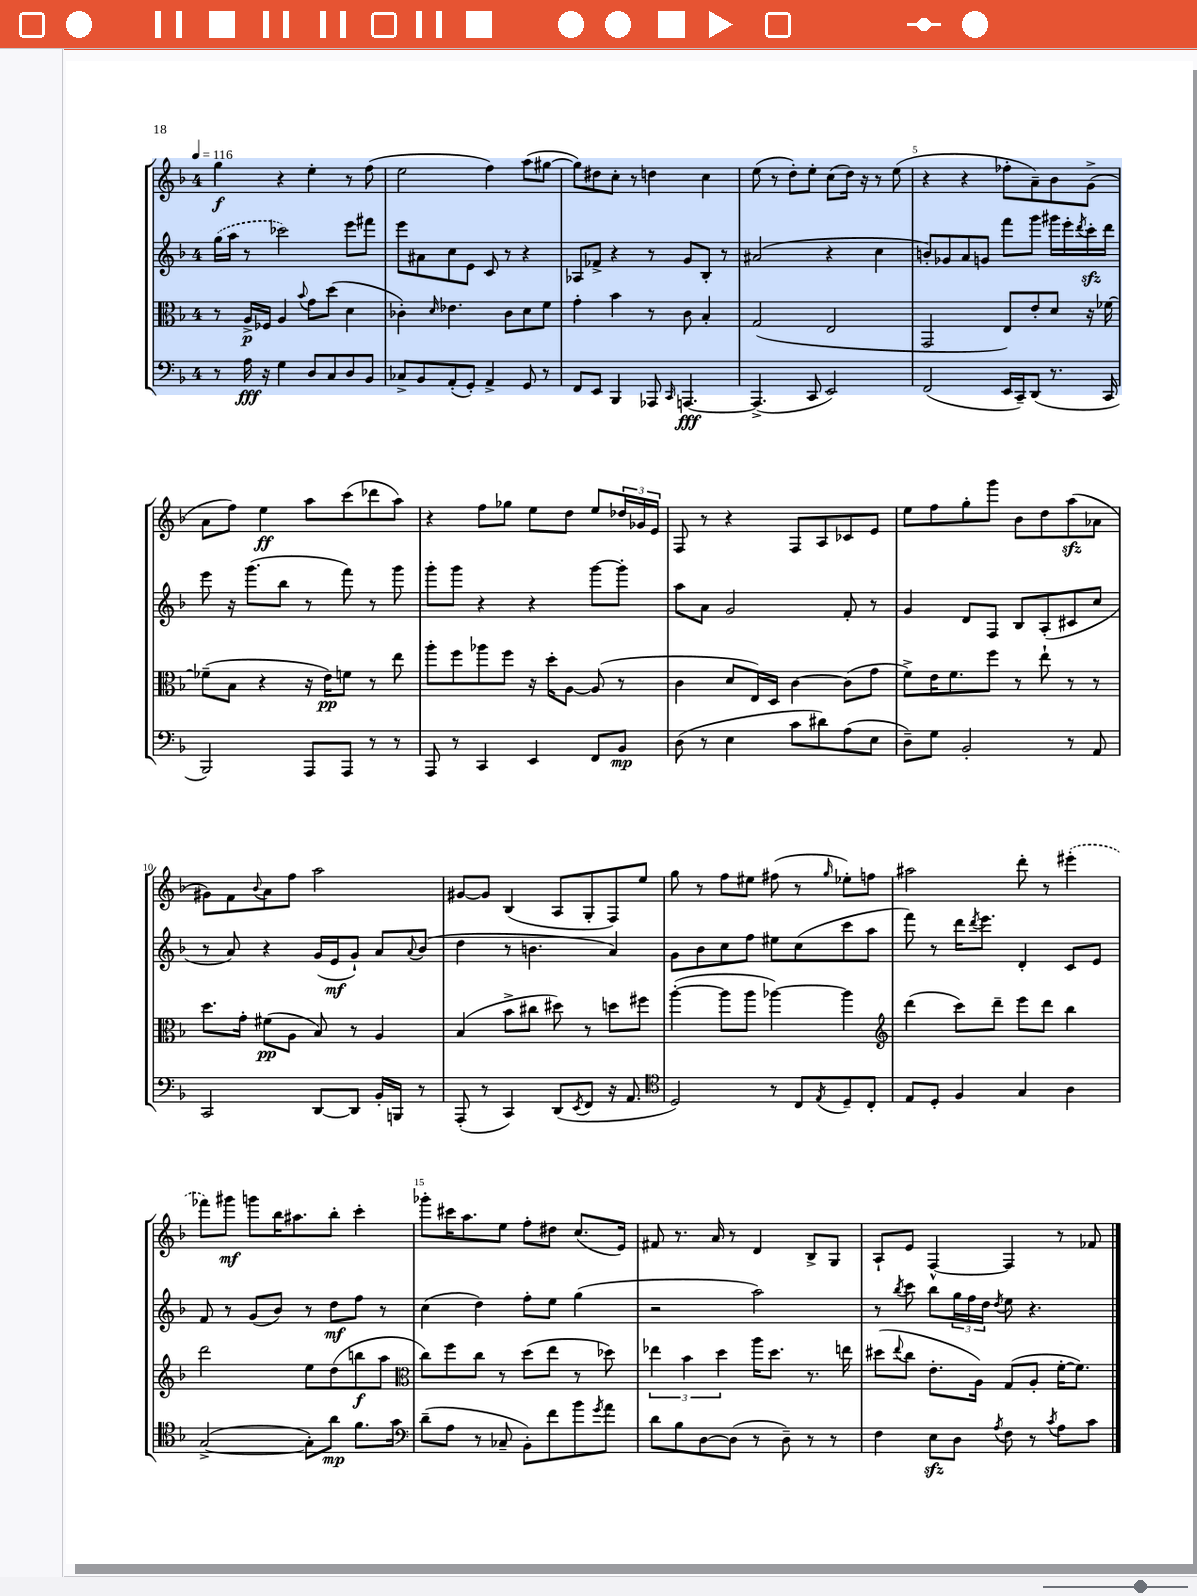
<<
\new StaffGroup <<
\new Staff = "s0" {
    \clef treble \key f \major \once \override Staff.TimeSignature.style = #'single-digit \time 4/4 \tempo 4 = 116
    g''4\f r4 e''4-. r8 f''8( |
    e''2 f''4) a''8( gis''8~ |
    gis''8) dis''8 c''8-. r8 d''4 c''4 |
    e''8( r8 d''8-.) e''8-. c''8( d''16) r16 r8 e''8( |
    r4 r4 fes''8-. a'8--) bes'8 g'8->( |
    a'8 f''8) e''4\ff a''8 c'''8( des'''8 a''8) |
    r4 f''8 ges''8 e''8 d''8 e''8 \tuplet 3/2 { des''16 ges'16 e'16 } |
    f8 r8 r4 f8 a8 ces'8 e'8 |
    e''8 f''8 g''8-. g'''8 bes'8 d''8 a''8\sfz( aes'8 |
    gis'8) f'8 \appoggiatura { bes'8 } a'8 f''8 a''2 |
    gis'8~ gis'8 bes4( a8 g8-. f8) e''8 |
    g''8 r8 f''8 eis''8 fis''8( r8 \grace { g''16 } ees''8-.) f''8 |
    ais''2 d'''8-. r8 \once \slurDashed eis'''4-.( |
    fes'''8) gis'''8\mf g'''8 bes''16 ais''8. bes''8-. c'''4-. |
    ges'''8-. cis'''16 a''8. e''8 f''8-. dis''8 c''8.( e'16) |
    fis'8 r8. a'16 r8 d'4 bes8-> g8 |
    a8-! e'8 f4~-^ f4 r8 fes'8 \bar "|." |
}
\new Staff = "s1" {
    \clef treble \key f \major \once \override Staff.TimeSignature.style = #'single-digit \time 4/4
    \once \slurDashed g''16( a''16 r8 ces'''2) e'''8 fis'''8 |
    e'''8 ais'8 c''8 e'8 c'8 r8 r4 |
    aes8 fes'8-> r4 r8 g'8 bes8-. r8 |
    ais'2( r4 c''4 |
    b'8-.) ges'8 a'8 g'8 f'''8 g'''8 gis'''16 e'''16-. \acciaccatura { d'''8 } c'''16-.\sfz d'''16 |
    e'''8 r16 g'''8.( bes''8 r8 f'''8) r8 g'''8 |
    g'''8-. g'''8 r4 r4 g'''8~ g'''8-. |
    a''8 a'8 g'2 f'8-. r8 |
    g'4 d'8 f8 bes8 a8-.( cis'8 c''8 |
    r8 a'8) r4 g'16( e'16\mf g'8-!) a'8 \appoggiatura { a'8 } bes'8( |
    d''4 r8 b'4. a'4) |
    g'8 bes'8 c''8 f''8 eis''8 c''8( c'''8 a''8 |
    f'''8) r8 d'''16 \acciaccatura { d'''8 } e'''8. d'4-. c'8 e'8 |
    f'8 r8 g'8( bes'8) r8 d''8\mf f''8 r8 |
    c''4( d''4) f''8-. e''8 g''4( |
    r2 a''2) |
    r8 \acciaccatura { bes''8 } c'''8 bes''8 \tuplet 3/2 { g''16 f''16 d''16 } \acciaccatura { d''8 } e''8 r4. \bar "|." |
}
\new Staff = "s2" {
    \clef alto \key f \major \once \override Staff.TimeSignature.style = #'single-digit \time 4/4
    r8 a16->\p fes16 a4 \appoggiatura { bes'8 } g'8 d''8( d'4 |
    ces'4-.) \grace { d'16 } ees'4. ces'8 d'8 f'8 |
    g'4-. bes'4 r8 c'8 bes4-. |
    g2( e2 |
    g,2 e8) e'8-. d'8 r16 fes'16~ |
    fes'8--( bes8 r4 r16 e'16\pp) f'8 r8 e''8 |
    a''8-. f''8 aes''8 f''8 r16 d''16-. a8~ a8( r8 |
    c'4 d'8 e16) d16 c'4~ c'8( g'8 |
    f'8->) e'16 f'8. f''8 r8 e''8-! r8 r8 |
    d''8. g'16-. fis'8\pp( a8 bes8) r8 a4 |
    bes4( bes'8-> cis''8 dis''8) r8 d''8 fis''8 |
    a''4~-.( a''8 a''8 aes''4~) aes''4 |
    \clef treble d'''4( c'''8) d'''8-- e'''8 d'''8 bes''4 |
    d'''2 e''8 d''8( b''8\f a''8 |
    \clef alto c''8) f''8 c''8 r8 d''8( e''8 r8 des''8) |
    \tuplet 3/2 { ees''4 bes'4 d''4 } a''16 d''8. r8. e''16 |
    dis''8( \appoggiatura { e''8 } c''8 e'8.-. a16) g8( a8-. f'16~-. f'8.) \bar "|." |
}
\new Staff = "s3" {
    \clef bass \key f \major \once \override Staff.TimeSignature.style = #'single-digit \time 4/4
    r8 a16\fff r16 g4 d8 c8 d8 bes,8 |
    ces8-> bes,8 a,8-.( g,8-.) a,4-> g,8 r8 |
    f,8 e,8 bes,,4 aes,,8 \grace { c,16 } a,,4.~\fff |
    a,,4.->( c,8 e,2) |
    f,2( e,16 c,16--) d,8( r8. c,16 |
    bes,,2) a,,8 a,,8 r8 r8 |
    a,,8 r8 c,4 e,4 f,8 bes,8\mp |
    d8( r8 e4 c'8 dis'8) a8( e8 |
    d8--) g8 bes,2-. r8 a,8 |
    c,2 d,8~ d,8 bes,16-. b,,16 r8 |
    a,,8-.( r8 c,4) d,8( \acciaccatura { e,8 } f,8 r16 a,8. |
    \clef tenor d2) r8 c8 \acciaccatura { e8 } d8-- c8-. |
    e8 d8-. f4 g4 a4 |
    g2~->( g8-.) a'8\mp f'8. g'16 |
    \clef bass d'8--( a8 r8 ces8-- bes,8-.) f'8 bes'8 \acciaccatura { g'8 } a'8 |
    d'8 bes8 d8~ d8( r8 d8--) r8 r8 |
    f4 e8\sfz d8 \acciaccatura { a8 } f8 r8 \acciaccatura { c'8 } a8 c'8 \bar "|." |
}
>>
>>
\layout { \context { \Score \override BarNumber.break-visibility = ##(#f #t #t) barNumberVisibility = #(every-nth-bar-number-visible 5) } }
